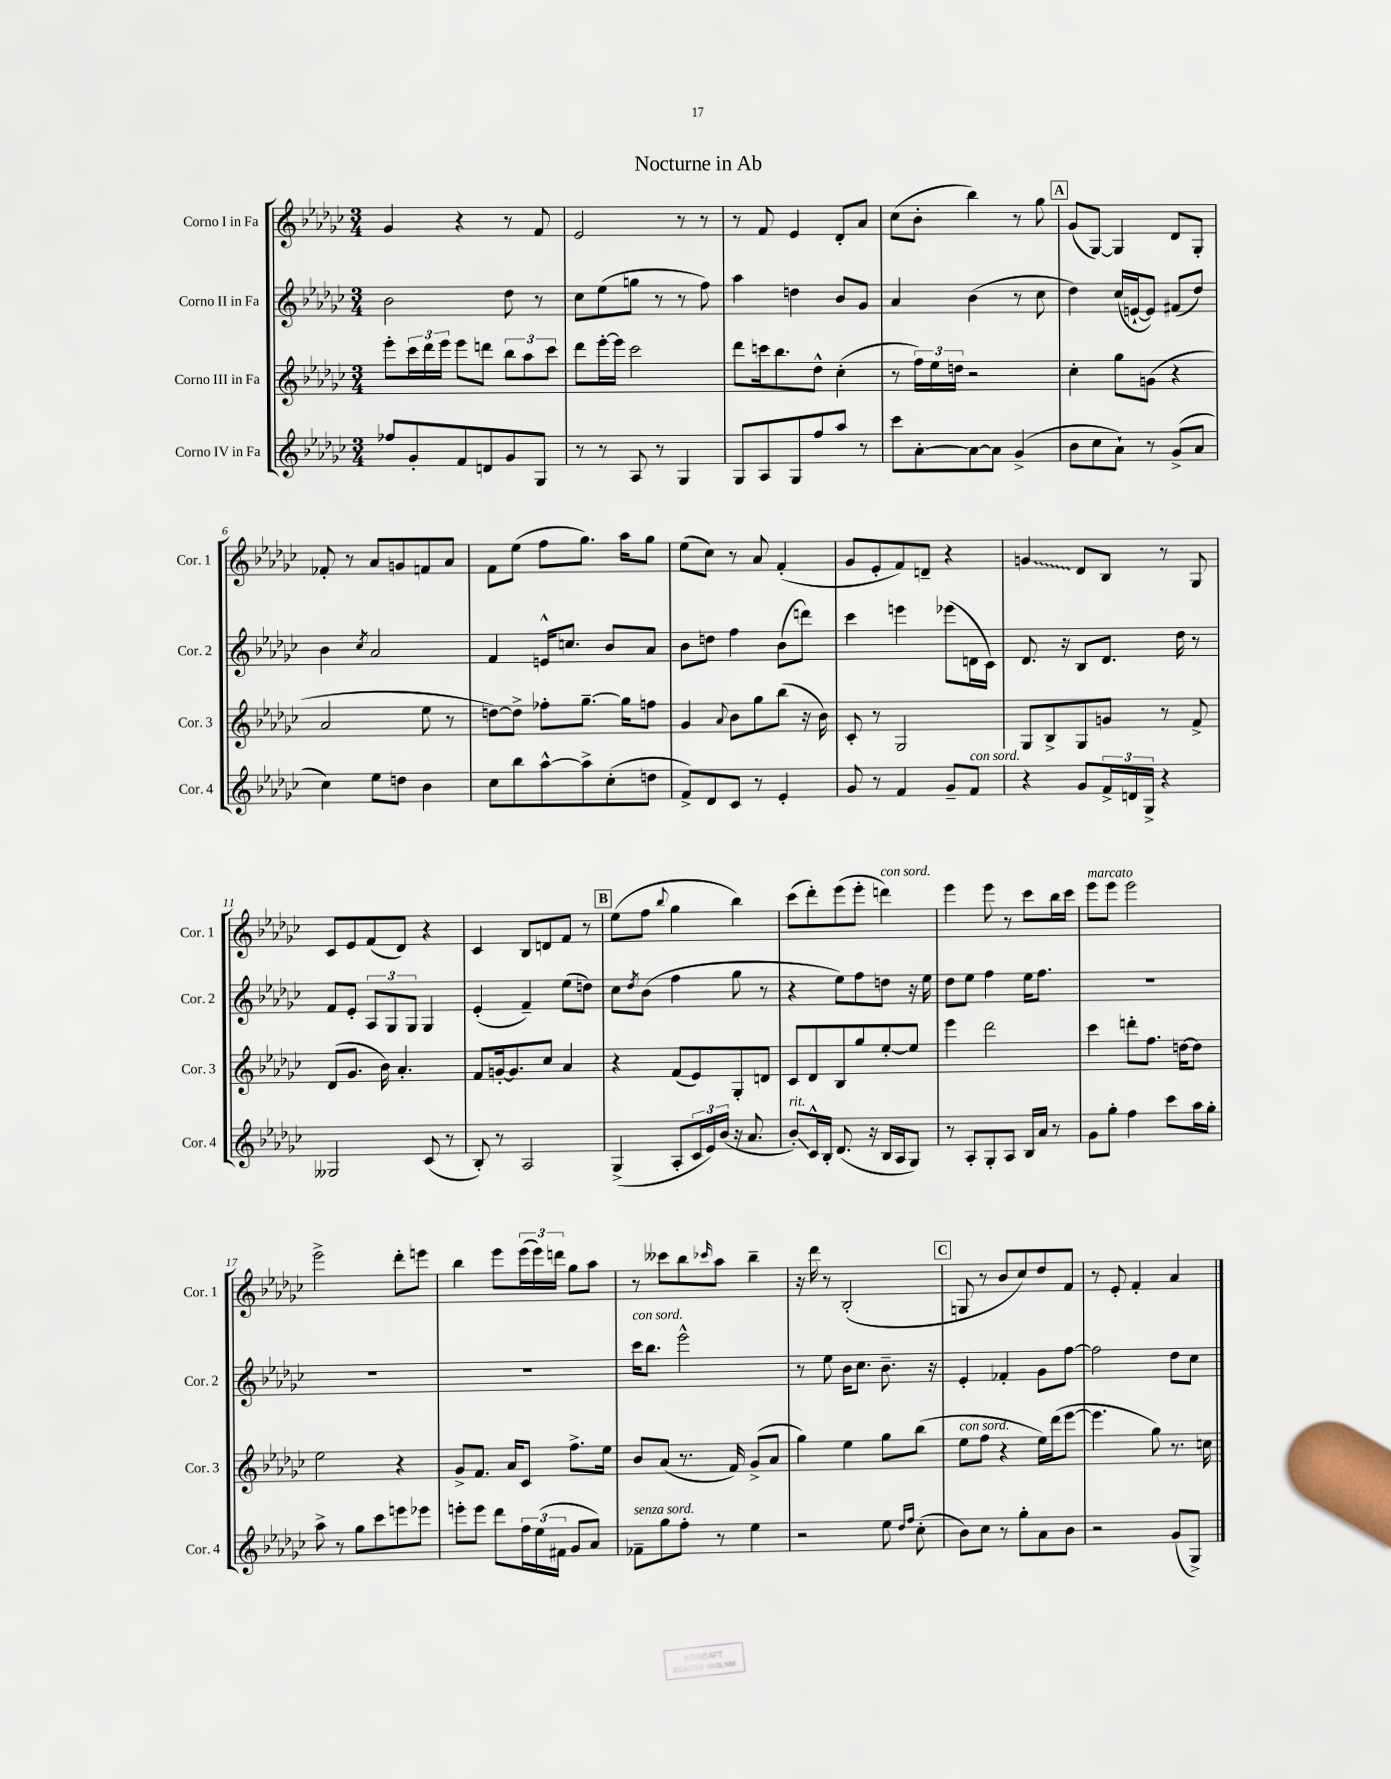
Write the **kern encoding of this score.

**kern	**kern	**kern	**kern
*staff4	*staff3	*staff2	*staff1
*clefG2	*clefG2	*clefG2	*clefG2
*k[b-e-a-d-g-c-]	*k[b-e-a-d-g-c-]	*k[b-e-a-d-g-c-]	*k[b-e-a-d-g-c-]
*M3/4	*M3/4	*M3/4	*M3/4
8ff-	8eee-'	2b-	4g-
8g-'	24ccc-	.	.
.	24ddd-	.	.
.	24eee-	.	.
8f	8eee-	.	4r
8d	8ddd	.	.
8g-	12bb-	8dd-	8r
.	12aa-	.	.
8G-	.	8r	8f
.	12ccc-	.	.
=	=	=	=
8r	8ddd-	8cc-	2e-
8r	[16eee-'	(8ee-	.
.	16eee-]	.	.
8A-	2ccc-	8gg	.
8r	.	8r	.
4G-	.	8r	8r
.	.	8ff)	8r
=	=	=	=
8G-	8ddd-	4aa-	8r
8A-	16ccc	.	8f
.	8.bb-	.	.
8G-	.	4dd	4e-
8ff	8dd-^^	.	.
8aa-	(4cc-'	8b-	8d-'
8r	.	8g-	8a-
=	=	=	=
8ccc-	8r	4a-	(8cc-
[8a-'	24ff)	.	8b-'
.	24ee-	.	.
.	24dd	.	.
8a-_	2r	(4b-	4bb-)
8a-]	.	.	.
(4g-^	.	8r	8r
.	.	8cc-	8gg-
=	=	=	=
8b-	4cc-'	4dd-)	(8g-
8cc-	.	.	[8G-)
8a-`)	8gg-	(16cc-	4G-]
.	.	[16e`	.
8r	(8g	8e])	.
(8g-^	4r	(8f#	8d-
8a-	.	8dd-)	8G-'
=	=	=	=
4cc-)	2a-	4b-	8f-'
.	.	.	8r
.	.	8qcc-	.
8ee-	.	2a-	8a-
8dd	.	.	8g
4b-	8ee-	.	8f
.	8r	.	8a-
=	=	=	=
8cc-	[8dd)	4f	8f
8bb-	8dd^]	.	(8ee-
[8aa-^^	8ff-'	16e^^	8ff
.	.	8.cc	.
8aa-^]	[8.gg-~	.	8.gg-)
(8cc-'	.	8b-	.
.	16gg-]	.	16aa-
8dd	8ff	8a-	8gg-
=	=	=	=
8f^)	4g-	8b-	(8ee-
8d-	.	8dd	8cc-)
.	8qqa-	.	.
8c-	8b-	4ff	8r
8r	8gg-	.	8a-
4e-'	(8bb-	(8b-	(4f'
.	16r	8ddd)	.
.	16b-)	.	.
=	=	=	=
8g-	8c-'	4ccc-	8g-
8r	8r	.	8e-'
4f	2G-	4eee	8f)
.	.	.	8d~
8g-~	.	(8eee-	4r
8f	.	16d	.
.	.	16c-)	.
=	=	=	=
4r	8G-	8.d-	4g
.	8B-^	.	.
.	.	16r	.
8g-	8G-	8B-	8d-
24f^	8g	8.d-	8B-
24d	.	.	.
24G-^	.	.	.
4r	8r	.	8r
.	.	16dd-	.
.	8f^	8r	8G-
=	=	=	=
2G--	(8d-	8f	8c-
.	8.g-	8e-'	8e-
.	.	12A-	(8f
.	16b-)	.	.
.	.	12G-	.
.	4.a-'	.	8d-)
.	.	12G-	.
(8c-	.	4G-	4r
8r	.	.	.
=	=	=	=
8B-')	8f	(4e-'	4c-
8r	[16g'	.	.
.	8.g]	.	.
2A-	.	4f~)	8B-
.	8cc-	.	8d
.	4a-	(8ee-	8f
.	.	8dd)	8r
=	=	=	=
(4G-^	4r	8cc-	(8ee-
.	.	8qdd-	.
.	.	(8b-	8ff
.	.	.	8qqbb-
8A-'	(8f	4ff	4gg-
24c-	8e-)	.	.
24e-)	.	.	.
(24b-	.	.	.
16r	8G-'	8gg-	4bb-)
8.a-	.	.	.
.	8d	8r	.
=	=	=	=
8b-')	8c-	4r	(8ccc-
16c-^^	8d-	.	8ddd-')
16B-'	.	.	.
(8.d-	8B-	8ee-)	(8eee-
.	8gg-	8ff	8eee-'
16r	.	.	.
16B-	[8ee-'	8dd	4ddd)
16A-	.	.	.
8G-)	8ee-]	16r	.
.	.	16ee-	.
=	=	=	=
8r	4eee-	8dd-	4eee-
8A-'	.	8ee-	.
8G-'	2ddd-	4ff	8eee-
8A-	.	.	8r
16B-	.	16ee-	8ccc-
16a-	.	8.ff	.
8r	.	.	16bb-
.	.	.	16ccc-
=	=	=	=
8g-	4ccc-	2.r	8eee-
8gg-'	.	.	8eee-
4ff	8ddd'	.	2eee-
.	8.ff	.	.
8ccc-	.	.	.
.	[16dd	.	.
16aa-	8dd]	.	.
16gg-'	.	.	.
=	=	=	=
8aa-^	2ee-	2.r	2eee-^
8r	.	.	.
8gg-	.	.	.
8ccc-	.	.	.
8eee	4r	.	8ddd-'
8eee-	.	.	8eee
=	=	=	=
8eee'	8g-^	2.r	4bb-
8eee	8.f	.	.
8ddd-	.	.	8eee-
.	16a-	.	.
24ff	8c-	.	(24eee-
(24ee-	.	.	24eee-)
24f#	.	.	24ddd
8g-	8.ff^	.	8gg-
8a-)	.	.	8aa-
.	16ee-	.	.
=	=	=	=
8f-~	8b-	16ccc-	8r
.	.	8.bb-	.
8gg-	(8a-	.	8ccc--
8ff'	8.r	2eee-^^	8bb-
.	.	.	16qqccc-
8r	.	.	8aa-
.	16f)	.	.
4ee-	(8g-^	.	4bb-~
.	8a-	.	.
=	=	=	=
2r	4gg-)	8r	16r
.	.	.	16ddd-
.	.	8ee-	8r
.	4ee-	16b-	(2B-'
.	.	8.cc-	.
8ee-	8gg-	8.b-~	.
16qqdd-	.	.	.
16qqff	.	.	.
(8cc-'	(8bb-	.	.
.	.	16r	.
=	=	=	=
8b-)	8ee-	4e-'	8G
8cc-	8ff	.	8r
8r	4r	4f-'	8b-
8gg-'	.	.	8cc-)
8a-	16ee-)	8g-	8dd-
.	(16ddd-	.	.
8b-	[8eee-	[8ff	8f
=	=	=	=
2r	4.eee-]	2ff]	8r
.	.	.	8e-'
.	.	.	4f'
.	8gg-)	.	.
(8g-	8.r	8dd-	4a-
8G-^)	.	8cc-	.
.	16cc	.	.
==	==	==	==
*-	*-	*-	*-
